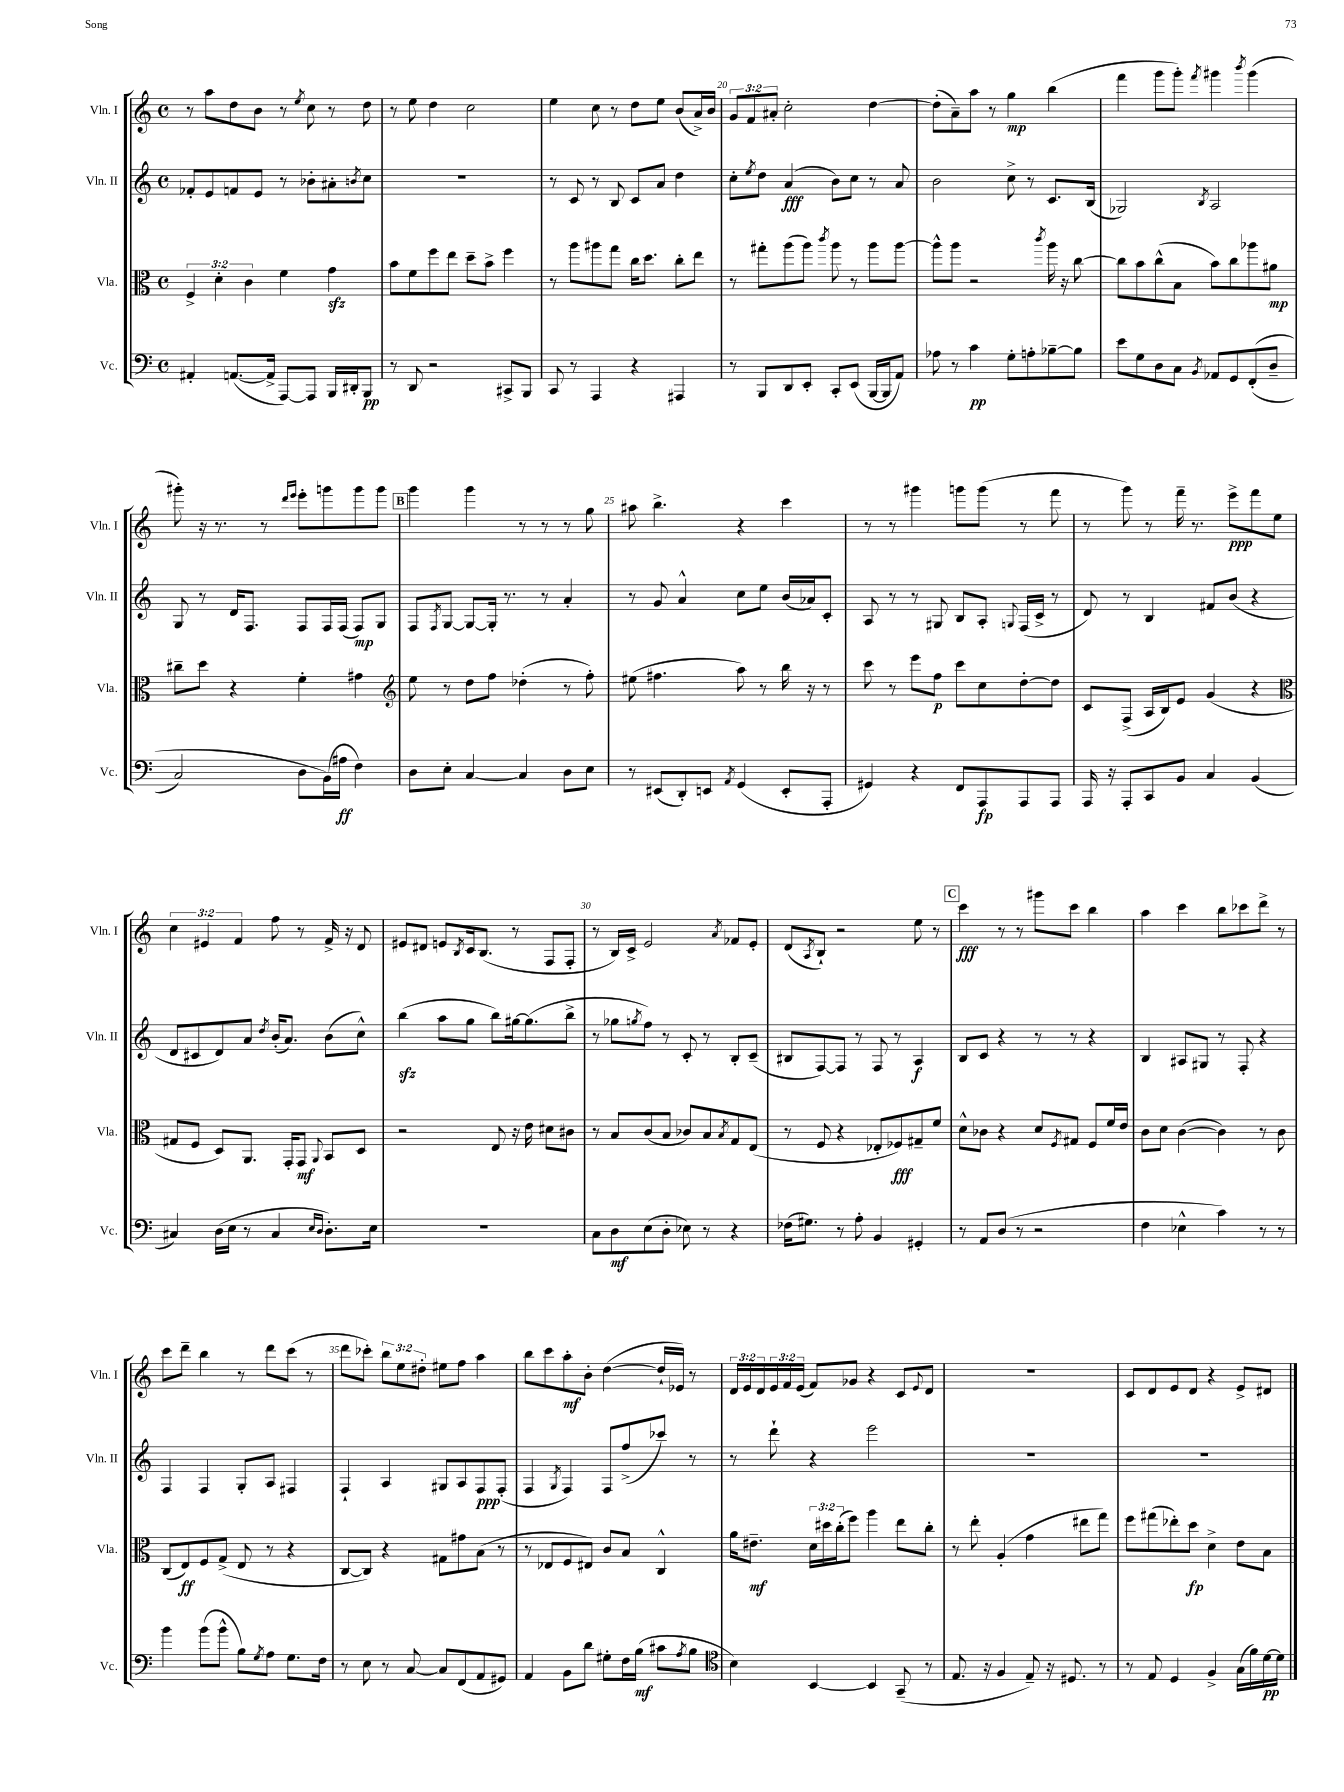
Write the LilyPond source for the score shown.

<<
\new StaffGroup <<
\new Staff = "s0" \with { instrumentName = "Vln. I" shortInstrumentName = "Vln. I" } {
    \clef treble \key c \major \defaultTimeSignature \time 4/4 \override Staff.TupletNumber.text = #tuplet-number::calc-fraction-text
    r8 a''8 d''8 b'8 r8 \acciaccatura { e''8 } c''8 r8 d''8 |
    r8 e''8 d''4 c''2 |
    e''4 c''8 r8 d''8 e''8 b'8( a'16->) b'16 |
    \tuplet 3/2 { g'8 f'8 ais'8-. } c''2-. d''4~ |
    d''8-.( a'8--) a''8 r8 g''4\mp b''4( |
    f'''4 g'''8 g'''8-.) \acciaccatura { f'''8 } gis'''4 \acciaccatura { b'''8 } gis'''4( |
    gis'''8-.) r16 r8. r8 \grace { d'''16 e'''16 } e'''8-. g'''8 g'''8 g'''8 |
    \mark \markup { \box "B" } g'''4 g'''4 r8 r8 r8 g''8 |
    ais''8 b''4.-> r4 c'''4 |
    r8 r8 gis'''4 g'''8 g'''8( r8 f'''8 |
    r8 g'''8) r8 f'''16-- r8. e'''8->\ppp f'''8 e''8 |
    \tuplet 3/2 { c''4 eis'4 f'4 } f''8 r8 f'16-> r16 d'8 |
    eis'8 dis'8 e'8 \acciaccatura { b8 } c'16 b8.( r8 f8 f8-. |
    r8 b16) c'16-> e'2 \acciaccatura { a'8 } fes'8 e'8-. |
    d'8( \acciaccatura { a8 } b8-!) r2 e''8 r8 |
    \mark \markup { \box "C" } c'''4\fff r8 r8 gis'''8 c'''8 b''4 |
    a''4 c'''4 b''8 ces'''8 d'''8-> r8 |
    c'''8 d'''8-- b''4 r8 d'''8 c'''8( r8 |
    d'''8 ces'''8-.) \tuplet 3/2 { b''8 e''8 dis''8-. } eis''8 f''8 a''4 |
    b''8 c'''8 a''8-.\mf b'8-. d''4~( d''16-! ees'16) r8 |
    \tuplet 3/2 { d'16 e'16 d'16 } \tuplet 3/2 { e'16 f'16 e'16( } f'8) ges'8 r4 c'8 \appoggiatura { e'8 } d'8 |
    R1 |
    c'8 d'8 e'8 d'8 r4 e'8-> dis'8 \bar "|." |
}
\new Staff = "s1" \with { instrumentName = "Vln. II" shortInstrumentName = "Vln. II" } {
    \clef treble \key c \major \defaultTimeSignature \time 4/4
    fes'8-. e'8 f'8 e'8 r8 bes'8-. ais'8-. \acciaccatura { b'8 } c''8 |
    R1 |
    r8 c'8 r8 b8 c'8 a'8 d''4 |
    c''8-. \acciaccatura { e''8 } d''8 a'4\fff( b'8) c''8 r8 a'8 |
    b'2 c''8-> r8 c'8. b16( |
    ges2) \acciaccatura { b8 } a2 |
    g8 r8 d'16 f8. f8 f16 f16( f8\mp) g8 |
    \mark \markup { \box "B" } f8 \acciaccatura { f8 } g8~ g8~ g16-. r8. r8 a'4-. |
    r8 g'8 a'4-^ c''8 e''8 b'16( aes'16) c'8-. |
    a8 r8 r8 gis8 b8 a8-. \appoggiatura { g8 } f16( c'16-> r8 |
    d'8) r8 b4 fis'8 b'8( r4 |
    d'8 cis'8 d'8) a'8 \acciaccatura { d''8 } b'16-.( a'8.) b'8( c''8-^) |
    b''4\sfz( a''8 g''8 b''8) gis''16~ gis''8.( b''8-> |
    r8 ges''8 \acciaccatura { g''8 } f''8) r8 c'8-. r8 b8-. c'8--( |
    bis8 f8~) f8 r8 f8 r8 a4\f |
    \mark \markup { \box "C" } b8 c'8 r4 r8 r8 r4 |
    b4 ais8 gis8 r8 f8-. r4 |
    f4 f4 g8-. a8 fis4 |
    f4-! a4 gis8 a8 f8\ppp f8-.( |
    f4 \acciaccatura { g8 } f4) f8 f''8->( ces'''8) r8 |
    r8 d'''8-! r4 e'''2 |
    R1 |
    R1 \bar "|." |
}
\new Staff = "s2" \with { instrumentName = "Vla." shortInstrumentName = "Vla." } {
    \clef alto \key c \major \defaultTimeSignature \time 4/4 \override Staff.TupletNumber.text = #tuplet-number::calc-fraction-text
    \tuplet 3/2 { f4-> d'4-. c'4 } f'4 g'4\sfz |
    b'8 f'8 f''8 e''8 d''8-- b'8-> f''4 |
    r8 a''8 ais''8 g''8 c''16 d''8. c''8-. e''8 |
    r8 gis''8-. a''8( a''8) \acciaccatura { c'''8 } a''8 r8 a''8 a''8~ |
    a''8-^ a''8 r2 \acciaccatura { c'''8 } a''16 r16 c''8~ |
    c''8 b'8 c''8-^( b8 b'8) c''8 aes''8 ais'8\mp |
    cis''8-- d''8 r4 f'4-. gis'4 |
    \mark \markup { \box "B" } \clef treble e''8 r8 d''8 f''8 des''4-.( r8 f''8-.) |
    eis''8( fis''4. a''8) r8 b''16 r16 r8 |
    c'''8 r8 e'''8 f''8\p c'''8 c''8 d''8~-. d''8 |
    c'8 f8->( a16 b16) e'8 g'4( r4 |
    \clef alto gis8 f8 d8) a,8. g,16-. g,8\mf \appoggiatura { a,8 } b,8 d8 |
    r2 e8 r16 e'16 dis'8 cis'8 |
    r8 b8 c'8( b8 ces'8) b8 \acciaccatura { b8 } g8 e8( |
    r8 f8 r4 ees8-. fes8\fff) gis8-- f'8 |
    \mark \markup { \box "C" } d'8-^ ces'8 r4 d'8 \acciaccatura { f8 } gis8 f8 f'16 e'16 |
    c'8 d'8 c'4~( c'4) r8 c'8 |
    c8( e8\ff) f8 g8->( e8 r8 r4 |
    c8~ c8) r4 gis8 gis'8 b8( r8 |
    r8 ees8 f8 eis8) c'8 b8 c4-^ |
    a'16 eis'8.--\mf \tuplet 3/2 { d'16 dis''16 c''16-.( } f''8) a''4 e''8 c''8-. |
    r8 e''8-. a4-.( g'4 eis''8 g''8) |
    f''8 gis''8( ees''8-.) d''8\fp d'4-> e'8 b8 \bar "|." |
}
\new Staff = "s3" \with { instrumentName = "Vc." shortInstrumentName = "Vc." } {
    \clef bass \key c \major \defaultTimeSignature \time 4/4
    ais,4-. a,8.~( a,16-> a,,8~) a,,8 b,,16 dis,16-. b,,8\pp |
    r8 d,8 r2 cis,8-> b,,8 |
    c,8 r8 a,,4 r4 ais,,4 |
    r8 b,,8 d,8 e,8-. c,8-. e,8( b,,16~ b,,16 a,8) |
    aes8 r8 c'4\pp g8-. a8-. bes8~-- bes8 |
    e'8 g8 d8 c8 \acciaccatura { b,8 } aes,8 g,8 f,8-.(\( d8-- |
    c2) d8 b,16(\) ais16\ff f4) |
    \mark \markup { \box "B" } d8 e8-. c4~ c4 d8 e8 |
    r8 eis,8( d,8-.) e,8 \acciaccatura { a,8 } g,4( e,8-. a,,8-. |
    gis,4) r4 f,8 a,,8\fp a,,8 a,,8 |
    a,,16 r16 a,,8-. c,8 b,8 c4 b,4( |
    cis4) d16( e16 r8 cis4 \grace { e16 d16 } d8.-.) e16 |
    R1 |
    c8 d8\mf e8( d8-. ees8) r8 r4 |
    fes16( gis8.) r8 a8-. b,4 gis,4-. |
    \mark \markup { \box "C" } r8 a,8 d8( r8 r2 |
    f4 ees4-^ c'4) r8 r8 |
    b'4 b'8( b'8-^ b8) \acciaccatura { g8 } a8 g8. f16 |
    r8 e8 r8 c8~ c8 f,8( a,8 gis,8) |
    a,4 b,8 d'8 gis8-. f16 b16\mf( cis'8 \acciaccatura { a8 } b8 |
    \clef tenor b4) b,4~ b,4 g,8--( r8 |
    e8. r16 f4 e8--) r16 dis8. r8 |
    r8 e8 d4 f4-> g16( f'16) d'16~\pp d'16 \bar "|." |
}
>>
>>
\layout { \context { \Score currentBarNumber = #17 \override BarNumber.break-visibility = ##(#f #t #t) barNumberVisibility = #(every-nth-bar-number-visible 5) } }
